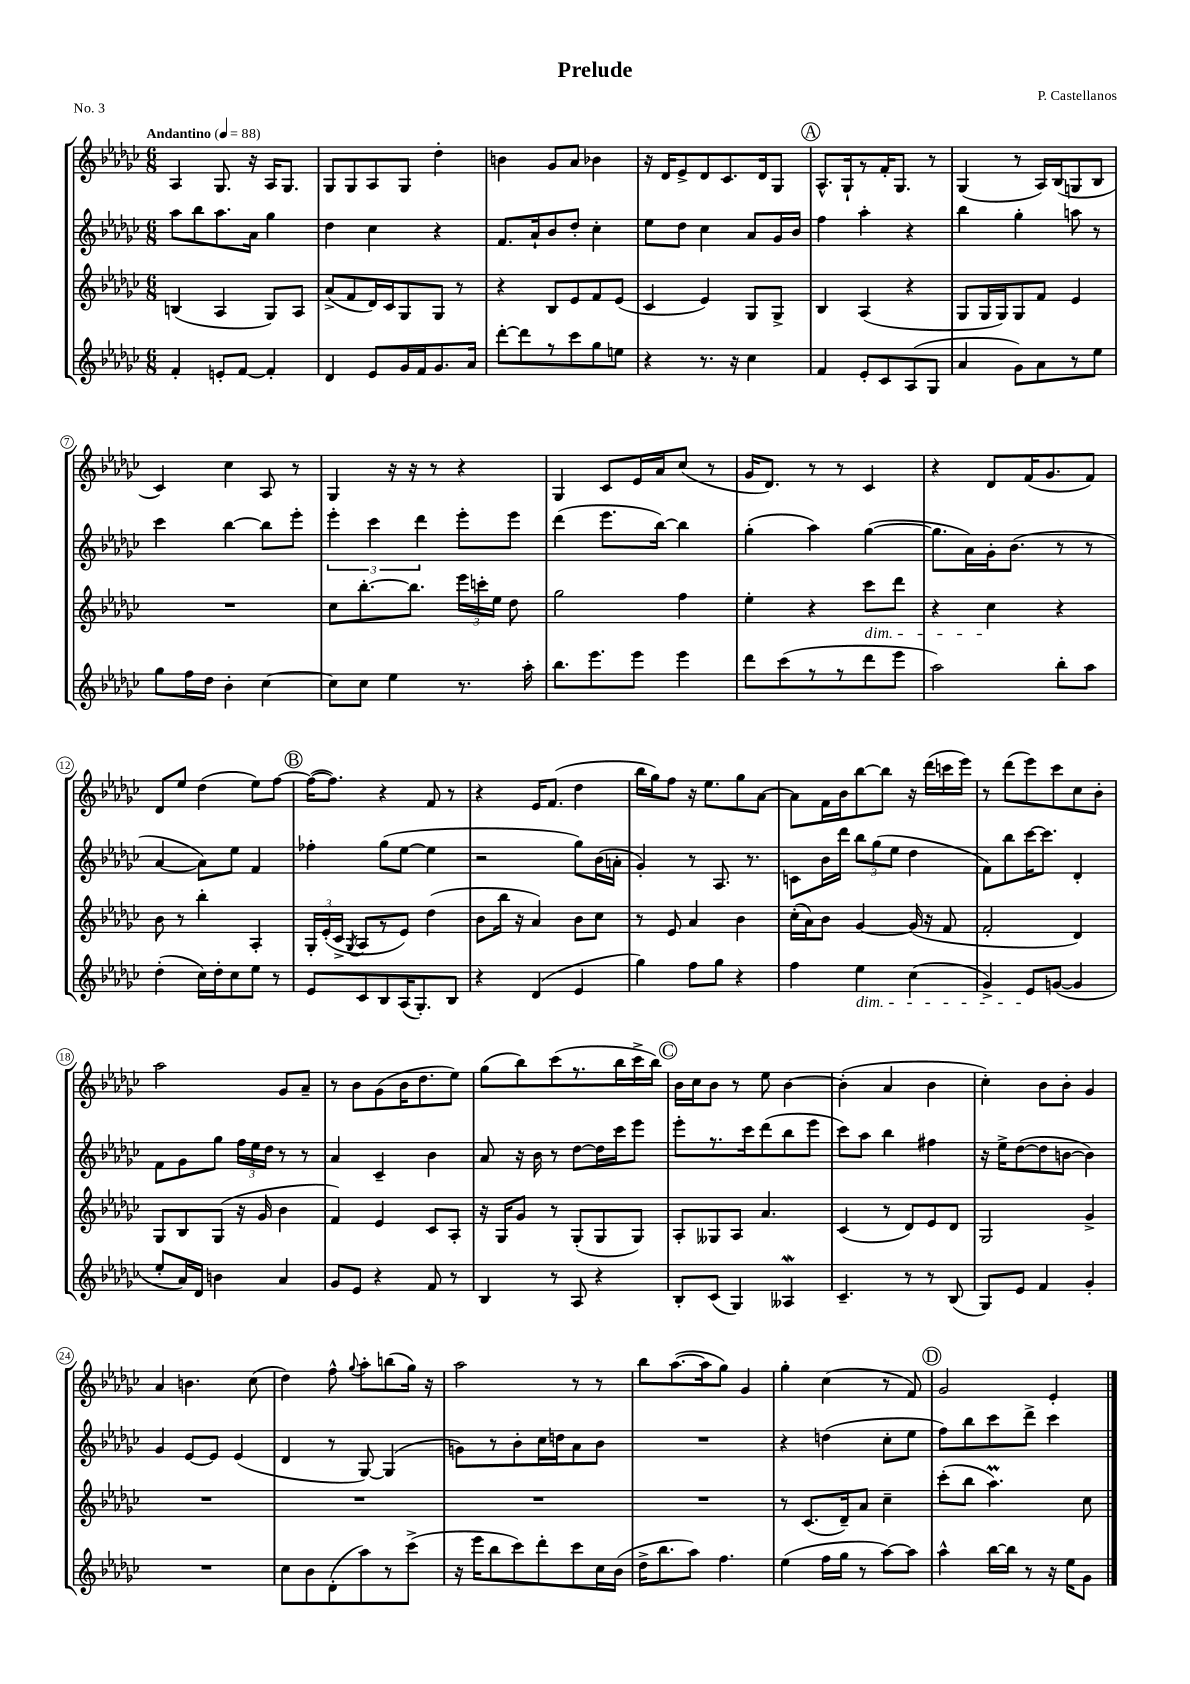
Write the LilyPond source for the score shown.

\header { title = "Prelude" composer = "P. Castellanos" piece = "No. 3" }
<<
\new StaffGroup <<
\new Staff = "s0" {
    \clef treble \key ges \major \numericTimeSignature \time 6/8 \tempo "Andantino" 4 = 88
    \autoBeamOff aes4 ges8. r16 aes16[ ges8.] |
    ges8[ ges8 aes8 ges8] des''4-. |
    b'4 ges'8[ aes'8] bes'4 |
    r16 des'16[ ees'8-> des'8 ces'8. des'16 ges8] |
    \mark \markup { \circle "A" } aes8.[-^ ges16-! r8 f'16-. ges8.] r8 |
    ges4( r8 aes16[) bes16( g8 bes8] |
    ces'4) ces''4 aes8 r8 |
    ges4 r16 r16 r8 r4 |
    ges4 ces'8[ ees'16 aes'16 ces''8]( r8 |
    ges'16[ des'8.]) r8 r8 ces'4 |
    r4 des'8[ f'16( ges'8. f'8]) |
    des'8[ ees''8] des''4( ees''8[) f''8]~ |
    \mark \markup { \circle "B" } f''16[~( f''8.]) r4 f'8 r8 |
    r4 ees'16[ f'8.]( des''4 |
    bes''16[ ges''16) f''8] r16 ees''8.[ ges''8 aes'8]~ |
    aes'8[ f'16 bes'16 bes''8~ bes''8] r16 des'''16[( c'''16 ees'''16]) |
    r8 des'''8[( ees'''8) ces'''8 ces''8 bes'8]-. |
    aes''2 ges'8[ aes'8]-- |
    r8 bes'8[ ges'8( bes'16 des''8. ees''8]) |
    ges''8[( bes''8) ces'''8( r8. bes''16 ces'''16-> bes''16]) |
    \mark \markup { \circle "C" } bes'16[ ces''16 bes'8] r8 ees''8 bes'4~ |
    bes'4-.( aes'4 bes'4 |
    ces''4-.) bes'8[ bes'8]-. ges'4 |
    aes'4 b'4. ces''8( |
    des''4) f''8-^ \appoggiatura { ges''8 } aes''8[-. b''8( ges''16]) r16 |
    aes''2 r8 r8 |
    bes''8[ aes''8.~( aes''16 ges''8]) ges'4 |
    ges''4-. ces''4( r8 f'8) |
    \mark \markup { \circle "D" } ges'2 ees'4-. \bar "|." |
}
\new Staff = "s1" {
    \clef treble \key ges \major \numericTimeSignature \time 6/8
    \autoBeamOff aes''8[ bes''8 aes''8. aes'16] ges''4 |
    des''4 ces''4 r4 |
    f'8.[ aes'16-! bes'8 des''8]-. ces''4-. |
    ees''8[ des''8] ces''4 aes'8[ ges'16 bes'16] |
    \mark \markup { \circle "A" } f''4 aes''4-. r4 |
    bes''4 ges''4-. a''8 r8 |
    ces'''4 bes''4~ bes''8[ ees'''8]-. |
    \tuplet 3/2 { ees'''4-. ces'''4 des'''4 } ees'''8[-. ees'''8] |
    des'''4( ees'''8.[ bes''16]~) bes''4 |
    ges''4-.( aes''4) ges''4~( |
    ges''8.[ aes'16) ges'16-. bes'8.]( r8 r8 |
    aes'4~ aes'8[) ees''8] f'4 |
    \mark \markup { \circle "B" } fes''4-. ges''8[( ees''8]~ ees''4 |
    r2 ges''8[) bes'16( a'16]-. |
    ges'4-.) r8 aes8. r8. |
    c'8[ bes'16 des'''16] \tuplet 3/2 { bes''8[ ges''8( ees''8] } des''4 |
    f'8[) bes''8 ces'''16~ ces'''8.] des'4-. |
    f'8[ ges'8 ges''8] \tuplet 3/2 { f''16[ ees''16 des''16] } r8 r8 |
    aes'4 ces'4-- bes'4 |
    aes'8 r16 bes'16 r8 des''8[~ des''16 ces'''16 ees'''8] |
    \mark \markup { \circle "C" } ees'''8[-. r8. ces'''16 des'''8( bes''8 ees'''8] |
    ces'''8[) aes''8] bes''4 fis''4 |
    r16 ees''16[-> des''8~( des''8 b'8]~ b'4) |
    ges'4 ees'8[~ ees'8] ees'4( |
    des'4 r8 ges8~) ges4( |
    g'8[) r8 bes'8-. ces''16 d''16 aes'8 bes'8] |
    R2. |
    r4 d''4( ces''8[-. ees''8] |
    \mark \markup { \circle "D" } f''8[) bes''8 ces'''8 des'''8]-> ces'''4 \bar "|." |
}
\new Staff = "s2" {
    \clef treble \key ges \major \numericTimeSignature \time 6/8
    \autoBeamOff b4( aes4 ges8[) aes8] |
    aes'8[->( f'8 des'16) ces'16 ges8 ges8] r8 |
    r4 bes8[ ees'8 f'8 ees'8]( |
    ces'4 ees'4) ges8[ ges8]-> |
    \mark \markup { \circle "A" } bes4 aes4( r4 |
    ges8[ ges16 ges16) ges8 f'8] ees'4 |
    R2. |
    ces''8[ bes''8.~-. bes''8.] \tuplet 3/2 { ees'''16[ c'''16-. ees''16] } des''8 |
    ges''2 f''4 |
    ees''4-. r4 ces'''8[\dim des'''8] |
    r4 ces''4\! r4 |
    bes'8 r8 bes''4-. aes4-. |
    \mark \markup { \circle "B" } \tuplet 3/2 { ges16[-. ees'16-.( ces'16]-> } \acciaccatura { ges8 } aes8[ r8 ees'8]) des''4( |
    bes'8[ bes''16] r16 aes'4) bes'8[ ces''8] |
    r8 ees'8 aes'4 bes'4 |
    ces''16[-.( aes'16) bes'8] ges'4~ ges'16( r16 f'8 |
    f'2-. des'4) |
    ges8[ bes8 ges8]( r16 ges'16 bes'4 |
    f'4) ees'4 ces'8[ aes8]-. |
    r16 ges16[ ges'8] r8 ges8[-.( ges8 ges8]) |
    \mark \markup { \circle "C" } aes8[-. geses8 aes8] aes'4. |
    ces'4( r8 des'8[) ees'8 des'8] |
    ges2 ges'4-> |
    R2. |
    R2. |
    R2. |
    R2. |
    r8 ces'8.[( des'16--) aes'8] ces''4-- |
    \mark \markup { \circle "D" } ces'''8[-.( bes''8] aes''4.\prall) ces''8 \bar "|." |
}
\new Staff = "s3" {
    \clef treble \key ges \major \numericTimeSignature \time 6/8
    \autoBeamOff f'4-. e'8[-. f'8]~ f'4-. |
    des'4 ees'8[ ges'16 f'16 ges'8. aes'16] |
    des'''8[~-. des'''8 r8 ces'''8 ges''8 e''8] |
    r4 r8. r16 ces''4 |
    \mark \markup { \circle "A" } f'4 ees'8[-. ces'8 aes8( ges8] |
    aes'4 ges'8[) aes'8 r8 ees''8] |
    ges''8[ f''16 des''16] bes'4-. ces''4~ |
    ces''8[ ces''8] ees''4 r8. aes''16-. |
    bes''8.[ ees'''8. ees'''8] ees'''4 |
    des'''8[ ces'''8( r8 r8 des'''8 ees'''8] |
    aes''2) bes''8[-. aes''8] |
    des''4-.( ces''16[) des''16-. ces''8 ees''8] r8 |
    \mark \markup { \circle "B" } ees'8[ ces'8 bes8 aes16( ges8.-.) bes8] |
    r4 des'4( ees'4 |
    ges''4) f''8[ ges''8] r4 |
    f''4 ees''4\dim ces''4( |
    ges'4->) ees'8[\! g'8]~( g'4 |
    ees''8[-. aes'16) des'16] b'4 aes'4 |
    ges'8[ ees'8] r4 f'8 r8 |
    bes4 r8 aes8 r4 |
    \mark \markup { \circle "C" } bes8[-. ces'8]( ges4) aeses4\mordent |
    ces'4.-- r8 r8 bes8( |
    ges8[) ees'8] f'4 ges'4-. |
    R2. |
    ces''8[ bes'8 des'8-.( aes''8) r8 ces'''8]->( |
    r16 ees'''16[ bes''8 ces'''8) des'''8-. ces'''8 ces''16 bes'16]( |
    des''16[-> bes''8. aes''8]) f''4. |
    ees''4( f''16[ ges''16] r8 aes''8[~) aes''8] |
    \mark \markup { \circle "D" } aes''4-^ bes''16[~ bes''16] r8 r16 ees''16[ ges'8] \bar "|." |
}
>>
>>
\layout { \context { \Score \override BarNumber.stencil = #(make-stencil-circler 0.1 0.3 ly:text-interface::print) } }
